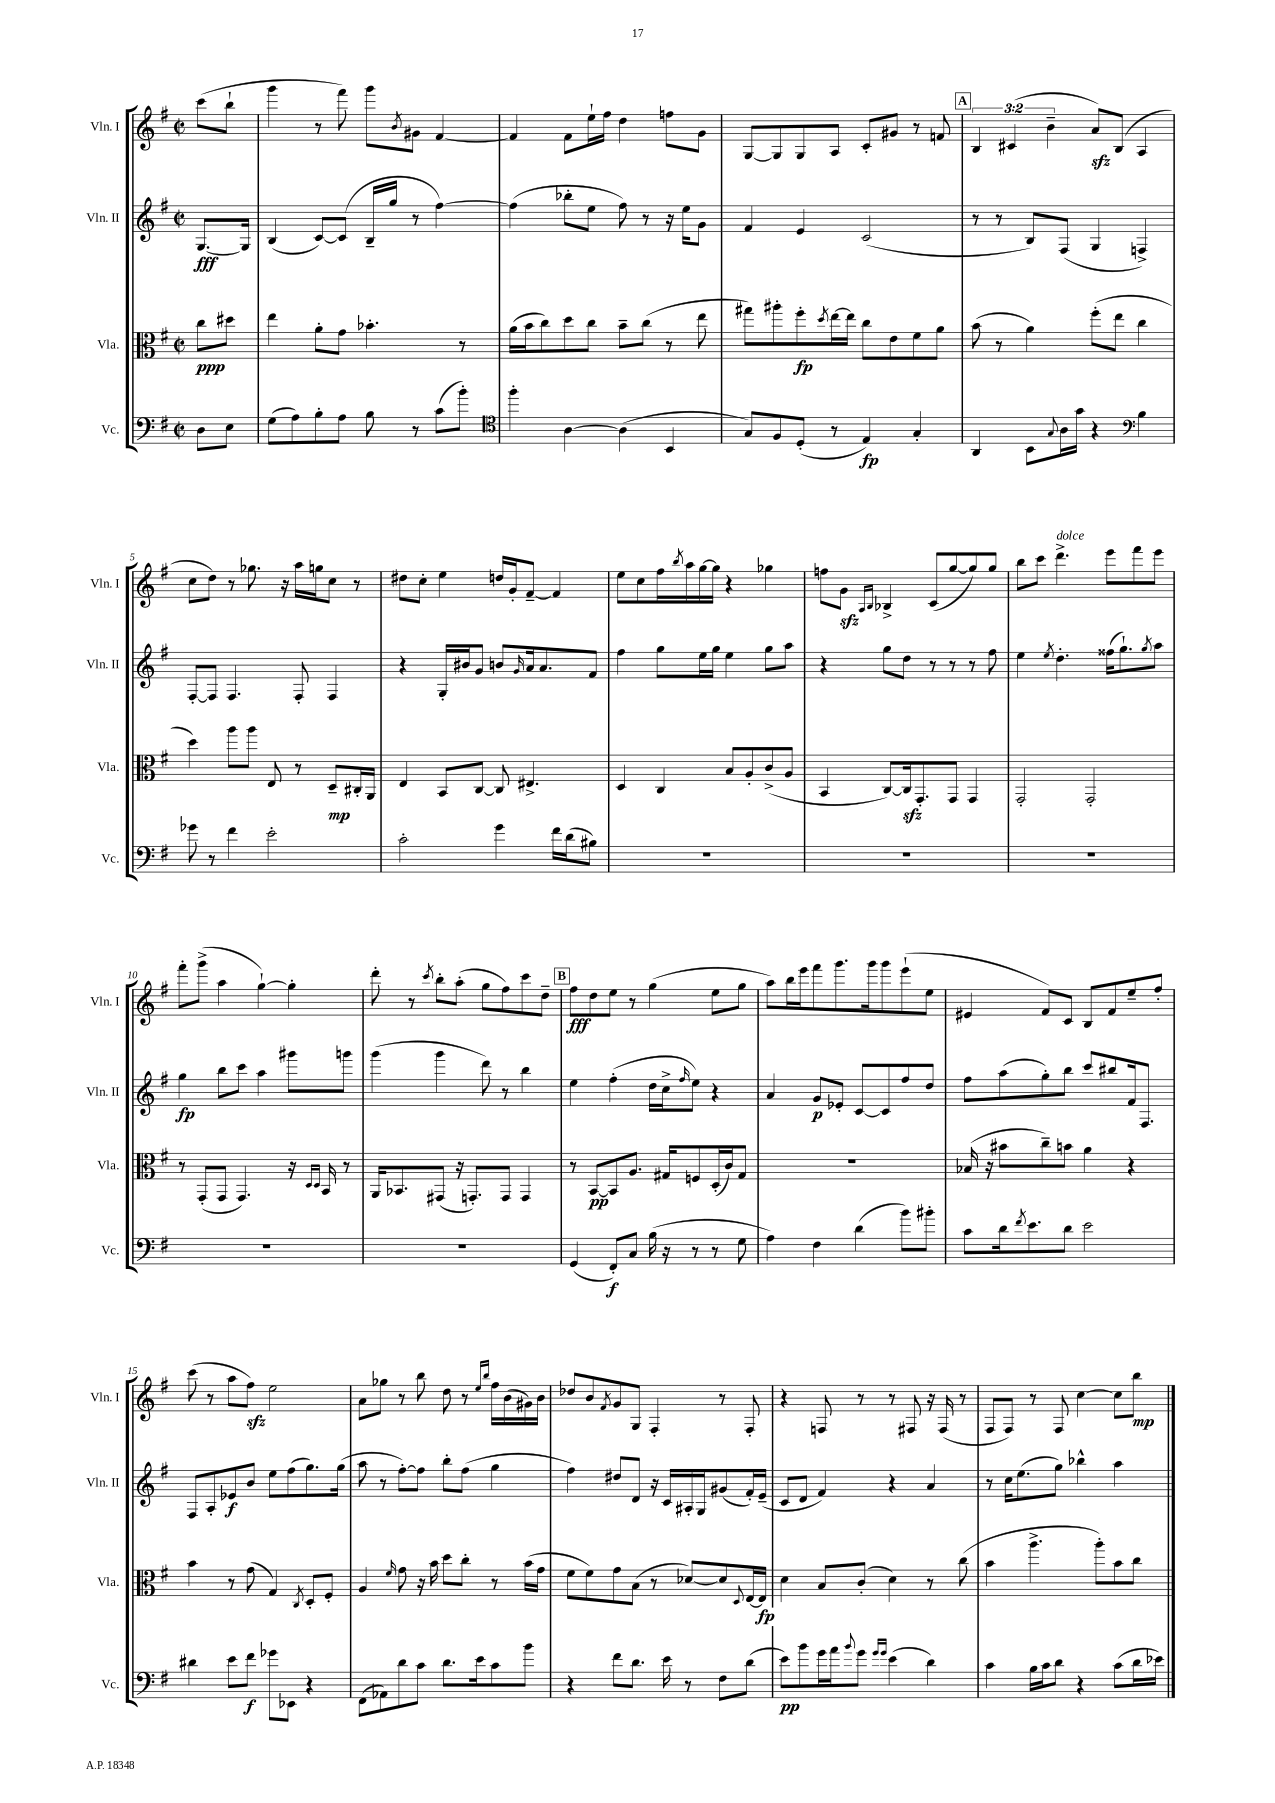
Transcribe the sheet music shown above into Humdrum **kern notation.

**kern	**kern	**kern	**kern
*staff4	*staff3	*staff2	*staff1
*clefF4	*clefC3	*clefG2	*clefG2
*k[f#]	*k[f#]	*k[f#]	*k[f#]
*M2/2	*M2/2	*M2/2	*M2/2
*met(c|)	*met(c|)	*met(c|)	*met(c|)
8D\L	8cc\L	[8.G/L	(8ccc\L
8E\J	8dd#\J	.	8bb`\J
.	.	16G/]Jk	.
=	=	=	=
(8G\L	4ee\	(4B/	4ggg\
8A\)	.	.	.
8B'\	8a'\L	[8c/L)	8r
8A\J	8g\J	(8c/]J	8fff#\)
8B\	4.b-'\	16B~/LL	8ggg\L
.	.	16gg/JJ	.
.	.	.	8qb/
8r	.	8r	8g#\J
(8c\L	.	[4ff#\)	[4f#/
8b'\J)	8r	.	.
=	=	=	=
*clefC4	*	*	*
4ff#'\	(16a\LL	(4ff#\]	4f#/]
.	16b\J	.	.
.	8cc\)	.	.
[4A\	8dd\	8bb-'\L	8f#\L
.	8cc\J	8ee\J	16ee`\L
.	.	.	16ff#\JJ
(4A\]	8b~\L	8ff#\)	4dd\
.	(8cc\J	8r	.
4BB/	8r	16r	8ff\L
.	.	16ee\LK	.
.	8ee\	8g\J	8g\J
=	=	=	=
8G/L)	8gg#\L)	4f#/	[8G/L
8F#/	8aa#'\	.	8G/]
(8D'/J	8ff#'\	4e/	8G/
.	8qdd/	.	.
8r	[16ee\L	.	8A/J
.	16ee\]JJ	.	.
4E/)	8cc\L	(2c/	8c'/L
.	8e\	.	8g#/J
4G'/	8f#\	.	8r
.	8a\J	.	8f/
=	=	=	=
4AA/	(8b\	8r	6B/
.	8r	8r	.
.	.	.	(6c#/
8BB\L	4a\)	8B/L)	.
.	.	.	6b~\
8qqG/	.	.	.
16A\L	.	(8F#/J	.
16g\JJ	.	.	.
4r	(8ff#'\L	4G/	8a/L)
.	8ee\J	.	(8B/J
*clefF4	*	*	*
4B\	4cc\	4F^/)	4A/
=	=	=	=
8g-\	4dd\)	[8F#'/L	8cc\L
8r	.	8F#/]J	8dd\J)
4f#\	8aa\L	4.F#/	8r
.	8aa\J	.	8.gg-\
2e'\	8E/	.	.
.	.	.	16r
.	8r	8F#'/	16aa\LL
.	.	.	16gg\J
.	8D~/L	4F#/	8cc\J
.	16C#'/L	.	8r
.	16AA/JJ	.	.
=	=	=	=
2c'\	4E/	4r	8dd#\L
.	.	.	8cc'\J
.	8BB/L	16G'/LL	4ee\
.	.	16b#/J	.
.	[8C/J	8g/J	.
4g\	8C/]	8b/L	16dd/LL
.	.	.	16g'/J
.	.	16qqg/	.
.	4.E#^/	16a/k	[8f#~/J
.	.	8.a/	.
16f#\LL	.	.	4f#/]
(16d\J	.	.	.
8B#\J)	.	8f#/J	.
=	=	=	=
1r	4D/	4ff#\	8ee\L
.	.	.	8cc\
.	4C/	8gg\L	16ff#\L
.	.	.	8qbb/
.	.	.	16aa\
.	.	16ee\L	[16gg\
.	.	16gg\JJ	16gg\]JJ
.	8B/L	4ee\	4r
.	8A'/	.	.
.	(8c^/	8gg\L	4gg-\
.	8A/J	8aa\J	.
=	=	=	=
1r	4BB/	4r	8ff\L
.	.	.	8g\J
.	.	.	16qqA/LL
.	.	.	16qqB/JJ
.	[8C/L)	8gg\L	4B-^/
.	16C/]k	8dd\J	.
.	8.GG'/	.	.
.	.	8r	(8c/L
.	8GG/J	8r	[8gg/
.	4GG/	8r	8gg/])
.	.	8ff#\	8gg/J
=	=	=	=
1r	2GG'/	4ee\	8bb\L
.	.	.	8ccc\J
.	.	8qee/	.
.	.	4.dd'\	4.ddd^\
.	2GG'/	.	.
.	.	(16ff##\LK	8eee\L
.	.	8.gg`\)	.
.	.	.	8fff#\
.	.	8qgg/	.
.	.	8aa\J	8eee\J
=	=	=	=
1r	8r	4gg\	8fff#'\L
.	(8GG'/L	.	(8ggg^\J
.	8GG/J	8bb\L	4aa\
.	4.GG/)	8ccc\J	.
.	.	4aa\	[4gg`\)
.	16r	8ggg#\L	4gg'\]
.	16qqD/LL	.	.
.	16qqD/JJ	.	.
.	16BB/	.	.
.	8r	8ggg\J	.
=	=	=	=
1r	16AA/LK	(4ggg\	8ddd'\
.	8.BB-/	.	.
.	.	.	8r
.	.	.	8qccc/
.	(8GG#/J	4ggg\	8bb'\L
.	16r	.	(8aa'\J
.	8.GG'/L)	.	.
.	.	8ddd\)	8gg\L
.	8GG/J	8r	8ff#\)
.	4GG/	4bb\	8ccc\
.	.	.	8dd~\J
=	=	=	=
(4GG/	8r	4ee\	8ff#\L
.	[8BB/L	.	8dd\
8FF#'/L)	8BB/]	(4ff#'\	8ee\J
8C/J	8.A/J	.	8r
(16B\	.	16dd\LL	(4gg\
16r	16G#/LK	16cc^\J	.
.	.	16qqff#/	.
8r	8F/	8ee\J)	.
8r	(16D'/L	4r	8ee\L
.	16c/J)	.	.
8G\	8G#/J	.	8gg\J
=	=	=	=
4A\)	1r	4a/	8aa\L)
.	.	.	16bb\L
.	.	.	16eee\J
4F#\	.	8g/L	8fff#\
.	.	8e-'/J	8.ggg\
(4d\	.	[8c/L	.
.	.	.	16ggg\k
.	.	8c/]	8ggg\
8b\L)	.	8ff#/	(8eee`\
8b#'\J	.	8dd/J	8ee\J
=	=	=	=
8c\L	(16B-/	8ff#\L	4e#/
.	16r	.	.
16d\k	8b#\L	(8aa\	.
8qf#/	.	.	.
8.e\	.	.	.
.	8cc~\)	8gg'\)	8f#/L)
8d\J	8b\J	8bb\J	8c/J
2e\	4a\	8ccc/L	8B/L
.	.	8bb#/	8f#/
.	4r	16f#/k	8ee~/
.	.	8.F#/J	.
.	.	.	8ff#'/J
=	=	=	=
4d#\	4b\	8F#/L	(8ccc\
.	.	8A'/	8r
8e\L	8r	8e-/	8aa\L
8f#\J	(8g\	8b/J	8ff#\J)
8g-\L	4G/)	8ee\L	2ee\
8EE-\J	.	(8ff#\	.
.	8qC/	.	.
4r	8D'/L	8.gg\)	.
.	8F#'/J	.	.
.	.	(16gg\Jk	.
=	=	=	=
(8FF#\L	4A/	8aa\	8a\L
8AA-\)	.	8r	8gg-\J
.	16qqf#/	.	.
8d\	8g\	[8ff#'\L)	8r
8c\J	16r	8ff#\]J	8bb\
.	16b\	.	.
8.d\L	8dd\L	8bb'\L	8dd\
.	8cc'\J	(8ff#\J	8r
16e\k	.	.	.
.	.	.	16qqee/LL
.	.	.	16qqbb/JJ
8c\	8r	4gg\	16ff#\LL
.	.	.	(16b\
8b\J	(16b\LL	.	16g#\)
.	16g\JJ	.	16b\JJ
=	=	=	=
4r	8f#\L	4ff#\)	8dd-/L
.	8f#\)	.	8b/
.	.	.	8qf#/
8f#\L	8g\	8dd#/L	8g/
8.d\J	(8B\J	8d/J	8G/J
.	8r	16r	4F#'/
16e\	.	16c/LL	.
8r	[8d-/L)	16A#'/	.
.	.	16G/J	.
8F#\L	8d-/]	(8g#/	8r
.	8qqD/	.	.
(8d\J	[16E/L	16f#'/L)	8F#'/
.	16E/]JJ	(16e~/JJ	.
=	=	=	=
8e\L)	4d\	8c/L	4r
8b\	.	8d/J	.
16g\L	8B/L	4f#/)	8F/
16a\J	.	.	.
8qqb/	.	.	.
8g\J	(8c'/J	.	8r
16qqg/LL	.	.	.
16qqg/JJ	.	.	.
(4e\	4d\)	4r	8r
.	.	.	8F#/
4d\)	8r	4a/	16r
.	.	.	(16F#/
.	(8cc\	.	8r
=	=	=	=
4c\	4b\	8r	8F#/L
.	.	16cc\LK	8F#/J)
.	.	(8.ee\	.
16B\LL	4.aa^\	.	8r
16c\J	.	.	.
8d\J	.	8gg\J)	8F#/
4r	.	4bb-^^\	[4cc\
.	8aa'\L)	.	.
(8c\L	8b\	4aa\	8cc\]L
16d\L	8cc\J	.	8bb\J
16e-\JJ)	.	.	.
==	==	==	==
*-	*-	*-	*-
